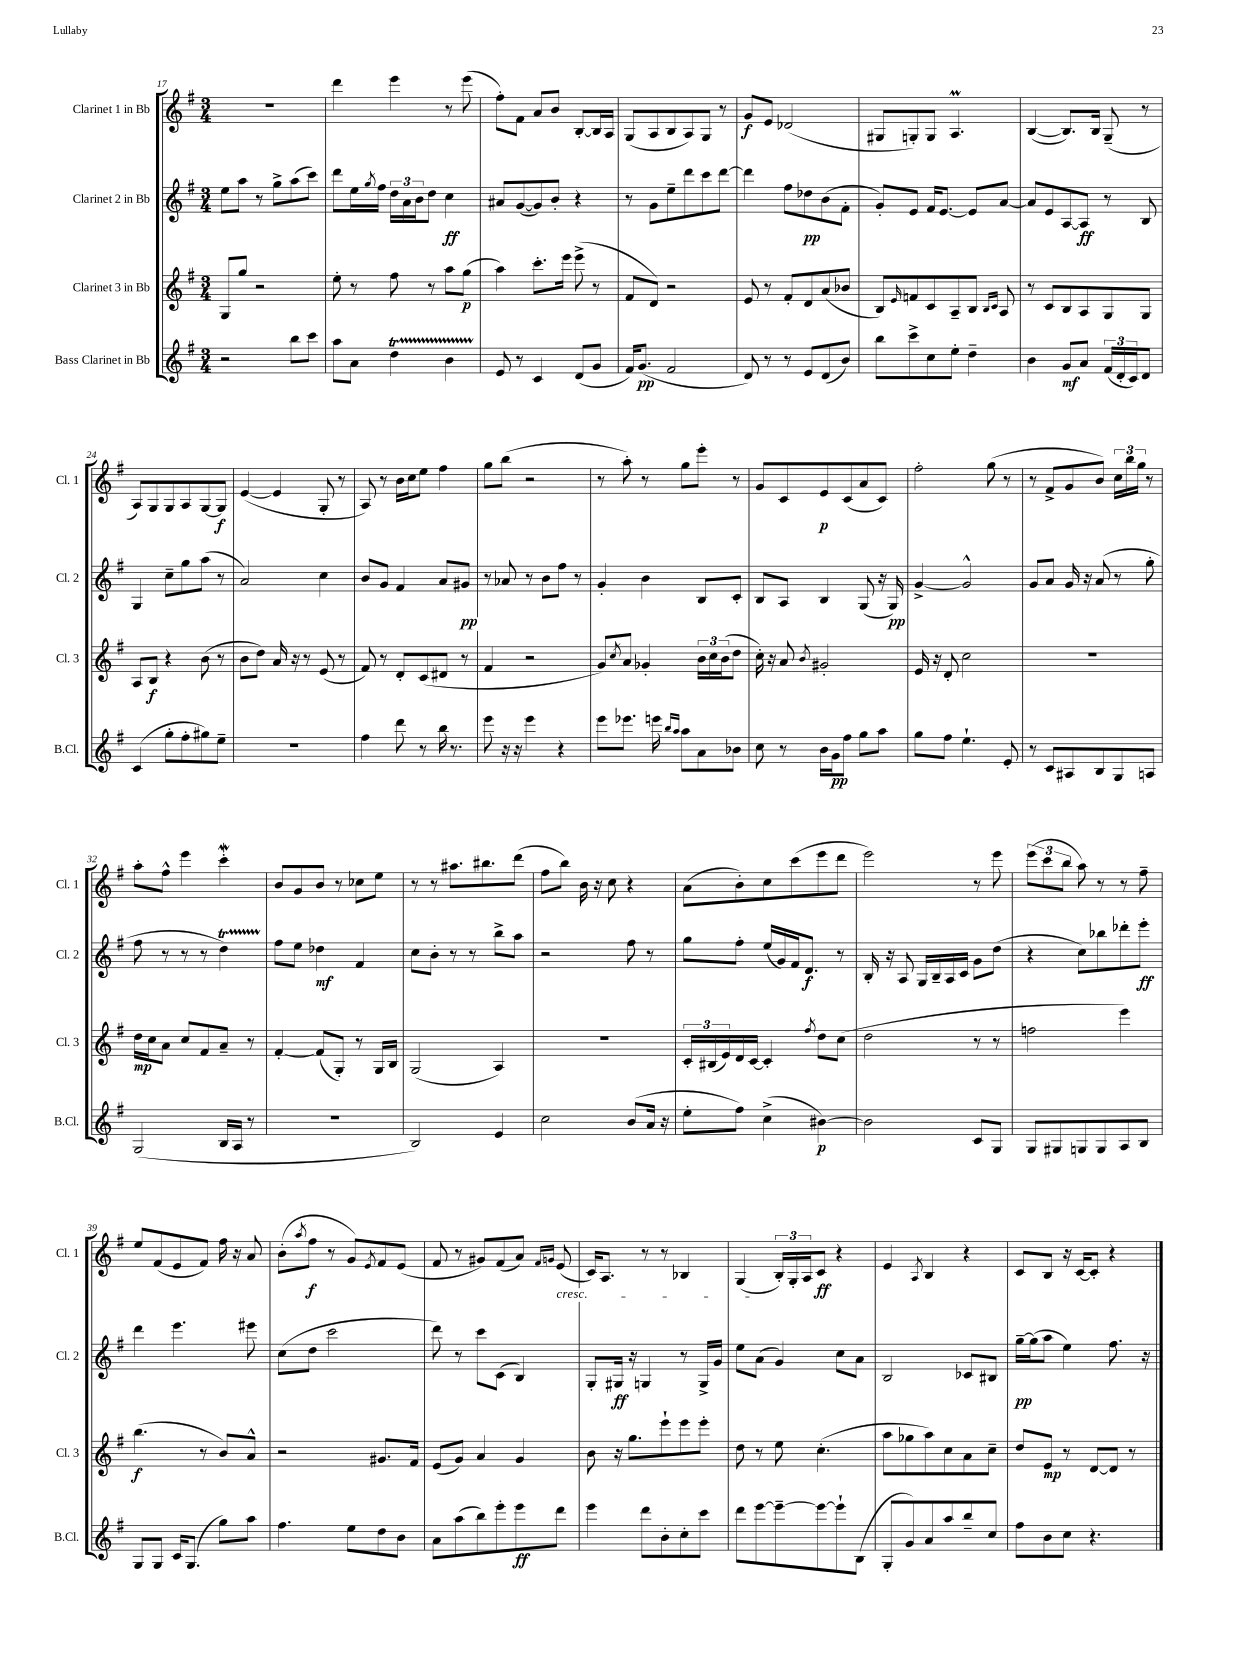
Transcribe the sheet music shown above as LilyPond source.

<<
\new StaffGroup <<
\new Staff = "s0" \with { instrumentName = "Clarinet 1 in Bb" shortInstrumentName = "Cl. 1" } {
    \clef treble \key g \major \numericTimeSignature \time 3/4
    R2. |
    d'''4 e'''4 r8 e'''8( |
    fis''8-.) fis'8 a'8 b'8 b8~-. b16 a16 |
    g8( a8 b8 a8) g8 r8 |
    g'8\f e'8 des'2( |
    gis8 g8-.) g8 a4.\prall |
    b4~( b8.) b16 g8--( r8 |
    a8) g8 g8 a8 g8~ g8\f |
    e'4~( e'4 g8-. r8 |
    a8) r8 b'16 c''16 e''8 fis''4 |
    g''8 b''8( r2 |
    r8 a''8-.) r8 g''8 e'''8-. r8 |
    g'8 c'8 e'8\p c'8( a'8 c'8) |
    fis''2-. g''8( r8 |
    r8 fis'8-> g'8 b'8) \tuplet 3/2 { c''16 b''16 g''16 } r8 |
    a''8-. fis''8-^ e'''4 c'''4-.\mordent |
    b'8 g'8 b'8 r8 ces''8 e''8 |
    r8 r8 ais''8. bis''8. d'''8( |
    fis''8 b''8) b'16 r16 c''8 r4 |
    a'8( b'8-.) c''8 c'''8( e'''8 d'''8 |
    e'''2) r8 e'''8 |
    \tuplet 3/2 { e'''8( c'''8 b''8 } a''8) r8 r8 fis''8-- |
    e''8 fis'8( e'8 fis'8) fis''16 r16 a'8 |
    b'8-.( \acciaccatura { a''8 } fis''8\f r8 g'8) \acciaccatura { e'8 } fis'8 e'8( |
    fis'8 r8 gis'8) fis'8( a'8) \grace { fis'16 g'16 } e'8\cresc( |
    c'16) a8. r8 r8 bes4 |
    g4( \tuplet 3/2 { b16-.\!) g16-. a16 } c'8\ff r4 |
    e'4 \acciaccatura { a8 } b4 r4 |
    c'8 b8 r16 c'16~ c'8-. r4 \bar "|." |
}
\new Staff = "s1" \with { instrumentName = "Clarinet 2 in Bb" shortInstrumentName = "Cl. 2" } {
    \clef treble \key g \major \numericTimeSignature \time 3/4
    e''8 a''8 r8 g''8-> a''8( c'''8) |
    d'''8 e''16 \acciaccatura { g''8 } fis''16 \tuplet 3/2 { d''16 a'16 b'16 } d''8 c''4\ff |
    ais'8 g'8~( g'8) b'8-. r4 |
    r8 g'8 e''8-- d'''8 c'''8 d'''8~ |
    d'''4 fis''8 des''8\pp b'8( fis'8-. |
    g'8-.) e'8 fis'16 e'8.~ e'8 a'8~ |
    a'8 e'8 a8~ a8\ff r8 b8 |
    g4 c''8-- g''8 a''8( r8 |
    a'2) c''4 |
    b'8 g'8 fis'4 a'8 gis'8\pp |
    r8 aes'8 r8 b'8 fis''8 r8 |
    g'4-. b'4 b8 c'8-. |
    b8 a8 b4 g8( r16 g16\pp) |
    g'4~-> g'2-^ |
    g'8 a'8 g'16 r16 a'8( r8 g''8-. |
    fis''8 r8 r8 r8 d''4\startTrillSpan) |
    fis''8\stopTrillSpan e''8 des''4\mf fis'4 |
    c''8 b'8-. r8 r8 b''8-> a''8 |
    r2 fis''8 r8 |
    g''8 fis''8-. e''16( g'16) fis'16 d'8.\f r8 |
    b16-. r16 a8 g16 b16-- a16 c'16 g'8 d''8( |
    r4 c''8) bes''8 des'''8-. e'''8-.\ff |
    d'''4 e'''4. eis'''8 |
    c''8( d''8 c'''2 |
    d'''8) r8 c'''8 c'8( b4) |
    g8-. gis16\ff r16 g4 r8 g16-> g'16 |
    e''8 a'8( g'4) c''8 a'8 |
    b2 ces'8 bis8 |
    g''16~--\pp g''16( a''8 e''4) fis''8. r16 \bar "|." |
}
\new Staff = "s2" \with { instrumentName = "Clarinet 3 in Bb" shortInstrumentName = "Cl. 3" } {
    \clef treble \key g \major \numericTimeSignature \time 3/4
    g8 g''8 r2 |
    e''8-. r8 fis''8 r8 a''8 g''8\p( |
    a''4) c'''8.-. e'''16 e'''8->( r8 |
    fis'8 d'8) r2 |
    e'8 r8 fis'8-. d'8 a'8( bes'8 |
    b8) \grace { e'16 } f'8 c'8 a8-- b8 \grace { b16 c'16 } a8 |
    r8 c'8 b8 a8 g8 g8 |
    a8 b8\f r4 b'8( r8 |
    b'8 d''8) a'16 r16 r8 e'8( r8 |
    fis'8) r8 d'8-. c'8( dis'8 r8 |
    fis'4 r2 |
    g'8) \acciaccatura { c''8 } a'8 ges'4-. \tuplet 3/2 { b'16 c''16 b'16( } d''8 |
    c''16-.) r16 a'8 \acciaccatura { b'8 } gis'2-. |
    e'16 r16 d'8-. c''2 |
    R2. |
    d''16\mp c''16 a'8 c''8 fis'8 a'8-- r8 |
    fis'4~-. fis'8( g8-.) r8 g16 b16 |
    g2( a4) |
    R2. |
    \tuplet 3/2 { c'16-. bis16( e'16) } d'16 c'16~ c'4-. \acciaccatura { fis''8 } d''8 c''8( |
    d''2 r8 r8 |
    f''2 e'''4) |
    b''4.\f( r8 b'8) a'8-^ |
    r2 gis'8. fis'16 |
    e'8( g'8) a'4 g'4 |
    b'8 r16 g''8. e'''8-! e'''8 e'''8-. |
    d''8 r8 e''8 c''4.-.( |
    a''8 ges''8 a''8) c''8 a'8 c''8-- |
    d''8 e'8\mp r8 d'8~ d'8 r8 \bar "|." |
}
\new Staff = "s3" \with { instrumentName = "Bass Clarinet in Bb" shortInstrumentName = "B.Cl." } {
    \clef treble \key g \major \numericTimeSignature \time 3/4
    r2 b''8 c'''8 |
    a''8 a'8 d''4\startTrillSpan b'4 |
    e'8\stopTrillSpan r8 c'4 d'8( g'8 |
    fis'16) g'8.\pp( fis'2 |
    d'8) r8 r8 e'8 d'8( b'8) |
    b''8 c'''8-> c''8 e''8-. d''4-- |
    b'4 g'8\mf a'8 \tuplet 3/2 { fis'16( d'16-. c'16) } d'8 |
    c'4( g''8-. fis''8-. gis''8) e''8-- |
    R2. |
    fis''4 d'''8 r8 b''16 r8. |
    e'''8 r16 r16 e'''4 r4 |
    e'''8 ees'''8. e'''16 \grace { b''16 a''16 } a''8 a'8 bes'8 |
    c''8 r8 b'16 g'16\pp fis''8 g''8 a''8 |
    g''8 fis''8 e''4.-! e'8-. |
    r8 c'8 ais8 b8 g8 a8 |
    g2( b16 a16 r8 |
    R2. |
    b2) e'4 |
    c''2 b'8( a'16 r16 |
    e''8-. fis''8) c''4->( bis'4~\p) |
    bis'2 c'8 g8 |
    g8 gis8 g8 g8 a8 b8 |
    g8 g8 c'16 g8.( g''8) a''8 |
    fis''4. e''8 d''8 b'8 |
    a'8 a''8( b''8) e'''8-. e'''8\ff d'''8 |
    e'''4 d'''8 b'8-. c''8-. c'''8 |
    d'''8 e'''8~ e'''8~-- e'''8~ e'''8-! b8( |
    g8-. g'8) a'8 a''8 b''8-- c''8 |
    fis''8 b'8 c''8 r4. \bar "|." |
}
>>
>>
\layout { \context { \Score currentBarNumber = #17 } }
